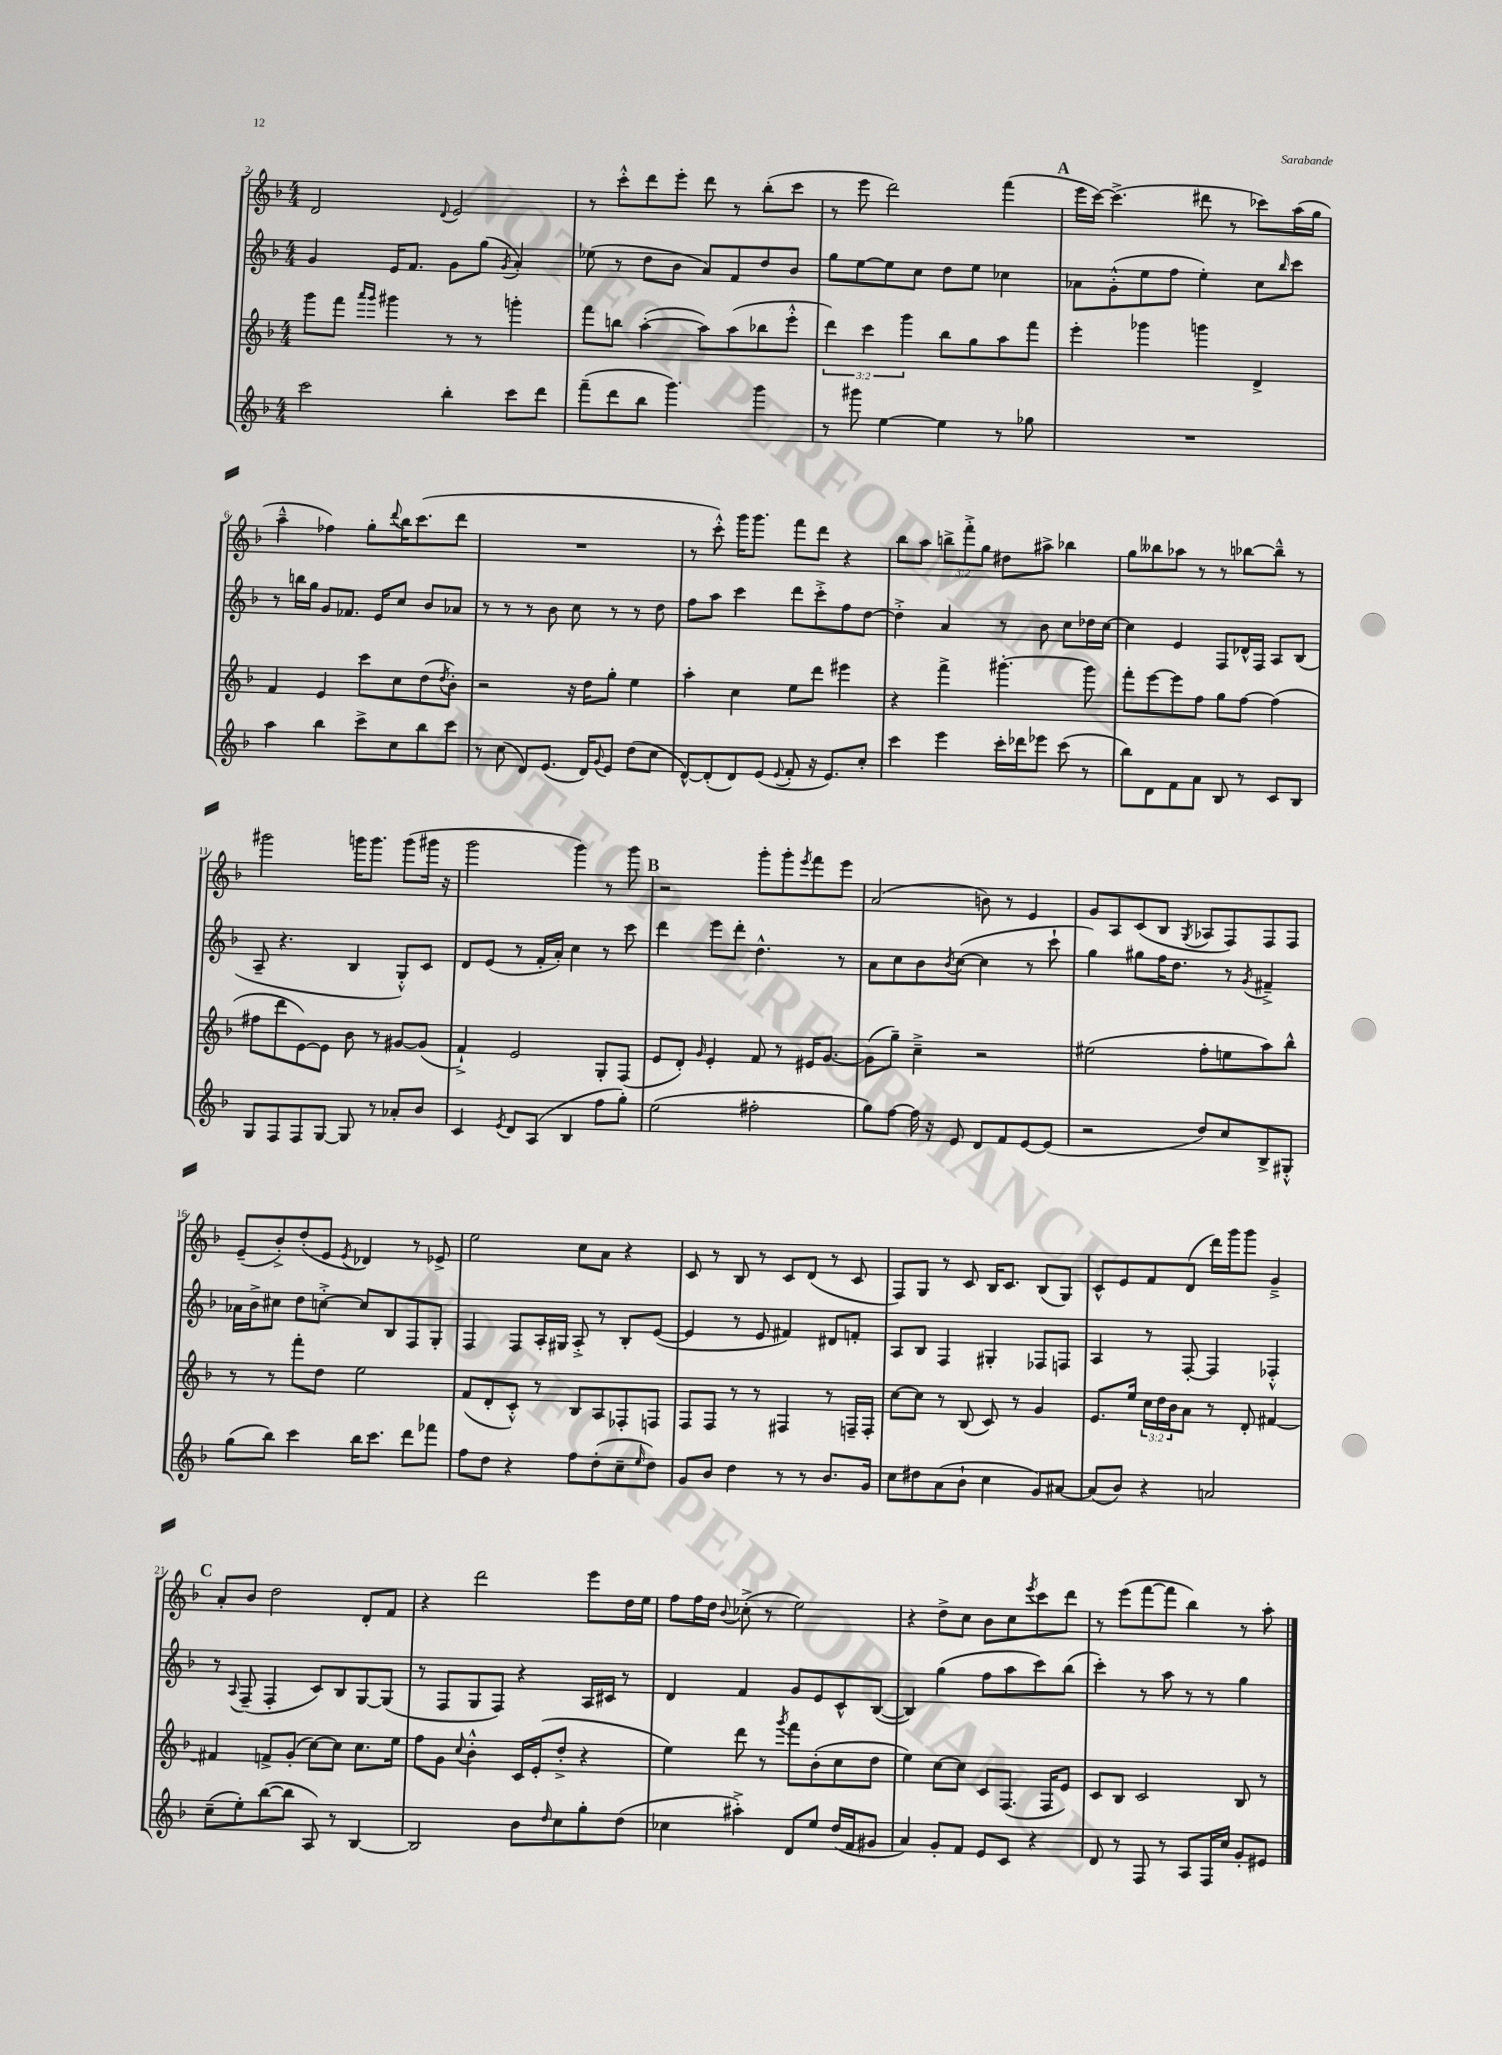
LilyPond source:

<<
\new StaffGroup <<
\new Staff = "s0" {
    \clef treble \key f \major \numericTimeSignature \time 4/4 \override Staff.TupletNumber.text = #tuplet-number::calc-fraction-text
    d'2 \appoggiatura { d'8 } e'2 |
    r8 c'''8-.-^ d'''8 e'''8-. d'''8 r8 bes''8-.( c'''8 |
    r8 e'''8 d'''2) f'''4( |
    \mark \markup { \bold "A" } e'''16 c'''16~) c'''4.->( dis'''8 r8 ces'''8) a''16( g''16 |
    a''4---^ fes''4) g''8-. \appoggiatura { d'''8 } bes''16 c'''8.( d'''8 |
    R1 |
    r8 c'''8-.-^) g'''16 g'''8. f'''8 d'''8 r4 |
    bes''8 a''8 \tuplet 3/2 { b''8-> f'''8-.-> g''8 } dis''8 ais''8-> bes''4 |
    g''8 beses''8 aes''8 r8 r8 bes''8~ bes''8---^ r8 |
    gis'''2 g'''16 g'''8. g'''8( gis'''16 r16 |
    g'''2 g'''4) r8 g'''8 |
    \mark \markup { \bold "B" } r2 g'''8-. g'''8-. \acciaccatura { e'''8 } f'''8 e'''8 |
    a'2( b'8) r8 e'4 |
    g'8 a8 c'8( bes8 \acciaccatura { g8 } aes8 f8) f8 f8 |
    e'8--( bes'8-.->) d''8-.( e'8 \acciaccatura { e'8 } des'4) r8 ees'8-> |
    e''2 c''8 a'8 r4 |
    c'8 r8 bes8 r8 c'8 d'8( r8 c'8 |
    f8) g8 r8 c'8 bes16 c'8. bes8( g8) |
    c'8-^ e'8 f'8 d'8( d'''16) g'''16 g'''8 g'4---> |
    \mark \markup { \bold "C" } a'8-. bes'8 d''2 d'8-. f'8 |
    r4 d'''2 e'''8 d''16 e''16 |
    f''8 f''16 d''16 \appoggiatura { bes'8 } ces''8-.->( r8 e''2) |
    r4 d''8-> c''8 bes'8 c''8 \acciaccatura { e'''8 } c'''8 d'''8 |
    r8 e'''8( f'''8~ f'''8 bes''4) r8 a''8-. \bar "|." |
}
\new Staff = "s1" {
    \clef treble \key f \major \numericTimeSignature \time 4/4
    g'4 e'16 f'8. g'8 g''8( \acciaccatura { g'8 } a'4-.) |
    ees''8( r8 d''8 bes'8 a'8) f'8 d''8 bes'8 |
    g''8 e''8~ e''8 c''8 d''8 e''8 ces''4 |
    \mark \markup { \bold "A" } aes'8 g'8-.-^( e''8 f''8 e''4-.) c''8 \grace { bes''16 } c'''8 |
    r8 b''16 g''16 g'8 fes'8. e'16 c''8 bes'8 aes'8 |
    r8 r8 r8 bes'8 c''8 r8 r8 d''8 |
    f''8 a''8 c'''4 d'''8 c'''8-.-> f''8 d''8~ |
    d''4-.-> a'4 r8 bes'8 c''8 des''16 c''16~ |
    c''4 e'4 f8 des'16-^ f16 a8 bes8( |
    a8-- r4. bes4 g8-.-^) c'8 |
    d'8 e'8( r8 f'16-. a'16-.) c''4 r8 c'''8 |
    \mark \markup { \bold "B" } d'''4 e'''8 d'''8-. d''4.-^ r8 |
    a'8 c''8 bes'8 \acciaccatura { bes'8 } c''8~( c''4 r8 c'''8-! |
    g''4) gis''8 f''16 d''8. r8 \acciaccatura { g'8 } fis'4---> |
    aes'16 bes'16-> cis''8 d''8 c''8~-.-> c''8 bes8 f8 g8-. |
    f4 f8 a16-. gis16 a8-.-> r8 bes8-. e'8~( |
    e'4 r8 e'8 fis'4) dis'8 f'8-. |
    a8 bes8 f4 gis4-. fes8 f8 |
    a4 r8 f8~-. f4 fes4-.-^ |
    \mark \markup { \bold "C" } r8 \appoggiatura { a8 } f8--( f4-. c'8) bes8 g8~ g8( |
    r8 f8 g8 f8) r4 a16 cis'16 r8 |
    d'4 f'4 g'8 e'8 c'8-^ bes8~( |
    bes4) g''4( f''8 a''8 c'''8) bes''8( |
    c'''4-.) r8 a''8 r8 r8 g''4 \bar "|." |
}
\new Staff = "s2" {
    \clef treble \key f \major \numericTimeSignature \time 4/4 \override Staff.TupletNumber.text = #tuplet-number::calc-fraction-text
    g'''8 f'''8 \grace { a'''16 g'''16 } gis'''4 r8 r8 g'''4-. |
    f'''8 b''8 a''4~-.( a''8) a''8( bes''8 e'''8-.-^ |
    \tuplet 3/2 { d'''4) c'''4 g'''4 } bes''8 g''8 a''8 f'''8 |
    \mark \markup { \bold "A" } e'''4-. ges'''4 g'''4 d'4-> |
    f'4 e'4 c'''8 c''8 d''8( \acciaccatura { d''8 } bes'8-.) |
    r2 r16 d''16 g''8-. e''4 |
    a''4-. c''4 e''8 d'''8 eis'''4 |
    r4 f'''4-> gis'''4.~-. gis'''8 |
    f'''8-. e'''8~ e'''8 f''8 g''8 f''8~ f''4( |
    fis''8 d'''8 e'8~) e'8 bes'8 r8 gis'8~ gis'8( |
    f'4-!->) e'2 g8-. f8( |
    \mark \markup { \bold "B" } e'8 d'8-.) \grace { g'16 } e'4-. f'8 r8 eis'16 g'8.~ |
    g'8( g''8--) c''4---> r2 |
    eis''2( f''8-. e''8 a''8) bes''8-^ |
    r8 r8 f'''8-. d''8 e''2 |
    f'8( d'8-. c'8-.-^) r8 bes8 a8 fes8-. f8 |
    f8 f8 r8 r8 fis4 r8 f16-- f16-. |
    c''8~ c''8 r8 bes8( c'8) r8 g'4 |
    e'8. e''16 \tuplet 3/2 { c''16 d''16 bes'16 } a'8 r8 d'8-. fis'4~ |
    \mark \markup { \bold "C" } fis'4 f'8-> g'8-.( c''8~) c''8 c''8. e''16 |
    f''8 g'8 \appoggiatura { c''8 } bes'4-.-^ c'16 e'16-.( d''8-.-> r4 |
    e''4) d'''8 r8 \acciaccatura { g'''8 } f'''8 bes'8-.( c''8 d''8 |
    e''4) c''8~ c''8 c'8 f8.( f16 e'8) |
    c'8 bes8 c'2 bes8 r8 \bar "|." |
}
\new Staff = "s3" {
    \clef treble \key f \major \numericTimeSignature \time 4/4
    c'''2 bes''4-. c'''8 d'''8 |
    f'''8--( d'''8 bes''8 g'''4.) g'''4 |
    r8 gis'''8 e''4~ e''4 r8 ges''8 |
    \mark \markup { \bold "A" } R1 |
    a''4 bes''4 c'''8-> c''8 bes''8 c'''8 |
    r8 c''8( d'8) e'8.( d'16) \appoggiatura { g'8 } e'8 d''8( c''8 |
    d'8~-^) d'8-.( d'8) e'8( \appoggiatura { e'8 } f'8-. r16 e'8.) c''8-. |
    c'''4 e'''4 c'''16-. des'''16 ees'''8 c'''8( r8 |
    bes''8) d'8 f'8 a'8 bes8 r8 c'8 bes8 |
    g8 f8 f8 g8~ g8 r8 aes'8-. bes'8 |
    c'4 \acciaccatura { e'8 } d'8 a8( bes4 f''8 g''8-.) |
    \mark \markup { \bold "B" } e''2( fis''2-. |
    g''8) f''8~ f''16 r16 e'8 d'8 f'8 e'8~ e'8( |
    r2 d''8) c''8 bes8-> gis8-.-^ |
    g''8( bes''8) c'''4 bes''16 c'''8. d'''8 fes'''8 |
    f''8 d''8 r4 f''8 d''8-.( c''8-- \grace { e''16 } d''8) |
    g'8 bes'8 d''4 r8 r8 bes'8. g'16 |
    c''8 dis''8 a'8( bes'8-! c''4 g'8) ais'8~ |
    ais'8( bes'8) r4 a'2 |
    \mark \markup { \bold "C" } c''8--( e''8-.) bes''8~( bes''8 a8) r8 bes4~ |
    bes2 bes'8 \grace { d''16 } c''8 g''8-. d''8( |
    ces''4 ais''4-.->) d'8 e''8 d''16( f'16 gis'8 |
    a'4) g'8-. f'8 e'8 c'8 r4 |
    d'8 r8 f8 r8 a8 f16 c''16 g'8-. eis'8 \bar "|." |
}
>>
>>
\layout { \context { \Score currentBarNumber = #2 } }
